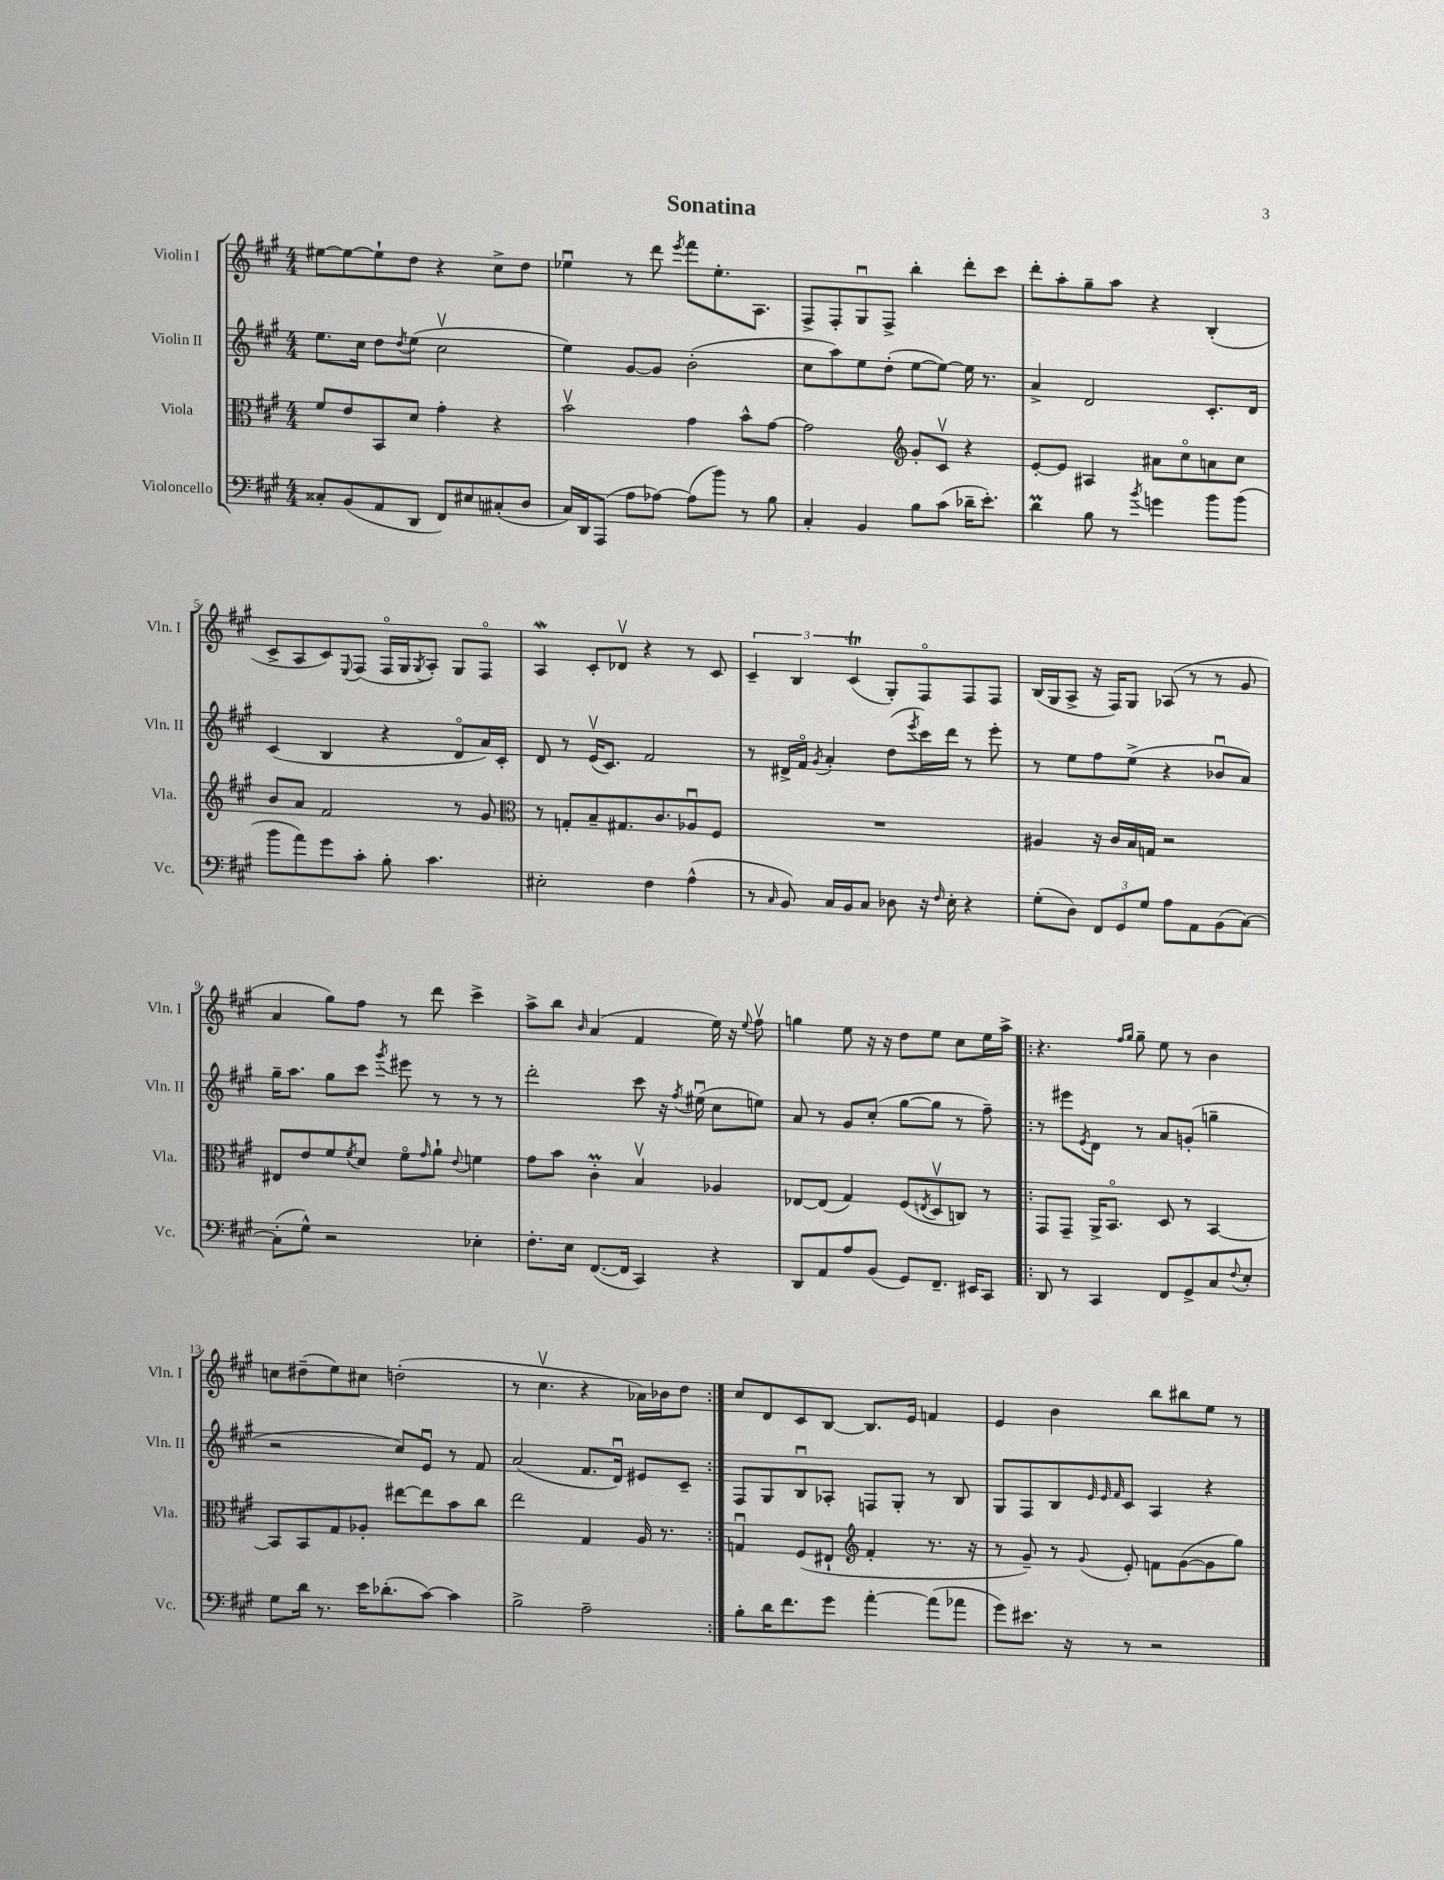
\header { title = "Sonatina" }
<<
\new StaffGroup <<
\new Staff = "s0" \with { instrumentName = "Violin I" shortInstrumentName = "Vln. I" } {
    \clef treble \key a \major \numericTimeSignature \time 4/4
    eis''8~ eis''8~ eis''8-! d''8 r4 cis''8-> d''8 |
    ees''4\downbow r8 d'''8 \acciaccatura { e'''8 } fis'''8 ees''8.-. a8. |
    fis8-> fis8-. gis8\downbow fis8-> b''4-. d'''8-. cis'''8 |
    d'''8-. a''8-. gis''8-- a''8 r4 b4-.( |
    cis'8-> a8 cis'8) \appoggiatura { e8 } fis8( fis16\flageolet gis16 \acciaccatura { gis8 } a8-.) gis8 fis8\flageolet |
    a4\mordent cis'8-. des'8\upbow r4 r8 cis'8 |
    \tuplet 3/2 { cis'4-- b4 cis'4\trill( } gis8-.) fis8\flageolet fis8 fis8 |
    b16( gis16 a8-> r16 fis16) gis8 aes8( r8 r8 gis'8 |
    a'4 gis''8) fis''8 r8 d'''8 cis'''4-> |
    a''8-> b''8 \grace { b'16 } a'4( fis'4 e''16) r16 \appoggiatura { e''8 } fis''8\upbow |
    g''4 e''8 r16 r16 d''8 e''8 cis''8 e''16 a''16-> |
    \repeat volta 2 { r4. \grace { fis''16 gis''16 } gis''8-- e''8 r8 b'4 |
    c''8 dis''8--( e''8) cis''8 d''2-.( |
    r8 cis''4.\upbow r4 aes'16) bes'16 d''8 | }
    cis''8 d'8 cis'8 b8~ b8. e'16 f'4 |
    e'4 b'4 b''8 bis''8 e''8 r8 \bar "|." |
}
\new Staff = "s1" \with { instrumentName = "Violin II" shortInstrumentName = "Vln. II" } {
    \clef treble \key a \major \numericTimeSignature \time 4/4
    e''8. cis''16 d''8 \acciaccatura { d''8 } e''8( cis''2\upbow |
    e''4) gis'8~ gis'8 b'2-.( |
    cis''8 a''8) e''8 d''8-.( e''8~ e''8~) e''16 r8. |
    a'4-> d'2 cis'8.-. d'16 |
    cis'4( b4 r4 d'8\flageolet a'16) cis'16-. |
    d'8 r8 e'16\upbow( cis'8.) fis'2 |
    r8 dis'16-> fis'16\flageolet \acciaccatura { gis'8 } a'4-. d''8( \acciaccatura { e'''8 } cis'''16) d'''16 r8 e'''8-. |
    r8 e''8 fis''8 e''8->( r4 bes'8\downbow a'8) |
    gis''16-- a''8. gis''8 cis'''8 \acciaccatura { gis'''8 } eis'''8 r8 r8 r8 |
    d'''2-. cis'''8 r16 \acciaccatura { fis''8 } eis''16\downbow( cis''8 e''8) |
    a'8 r8 gis'8 cis''8-.( gis''8~ gis''8 r8 fis''8--) |
    \repeat volta 2 { r8 eis'''8 \acciaccatura { e'8 } d'8 r8 a'8 g'8-.( g''4-- |
    r2 cis''8) e'8\downbow r8 fis'8 |
    a'2( fis'8. d'16\downbow) eis'8 cis'8-- | }
    fis8 gis8 b8\downbow aes8-. f8 gis8-. r8 b8 |
    gis8 fis8 b8 \grace { e'32 e'32 fis'32 } cis'8 a4 r4 \bar "|." |
}
\new Staff = "s2" \with { instrumentName = "Viola" shortInstrumentName = "Vla." } {
    \clef alto \key a \major \numericTimeSignature \time 4/4
    fis'8 e'8 b,8 d'8 gis'4-. r4 |
    b'2\upbow gis'4 b'8-^ gis'8~ |
    gis'2 \clef treble gis'8-. cis'8\upbow r4 |
    e'8~-. e'8 ais4 ais'8 cis''8\flageolet a'8 cis''8 |
    b'8 a'8 fis'2 r8 gis'8 |
    \clef alto r8 g8-. b8-- gis8. cis'8. aes8\downbow fis8 |
    R1 |
    ais4 r16 cis'16 b16 g16 r2 |
    eis8 e'8 fis'8 \acciaccatura { fis'8 } d'8 fis'8\flageolet \grace { gis'16 } a'8-! \appoggiatura { e'8 } f'4 |
    gis'8 b'8 cis'4-.\prall b4\upbow aes4 |
    ees8~ ees8( gis4) fis8( \acciaccatura { e8 } d8\upbow c8) r8 |
    \repeat volta 2 { gis,8 gis,8-- a,16-> b,8.\flageolet d8 r8 b,4~ |
    b,8 b,8 gis8 aes8-. eis''8~ eis''8 b'8 cis''8 |
    e''2 gis4 a16 r8. | }
    g4\downbow fis8( eis8-! \clef treble fis'4-. r8. r16 |
    r8 gis'8--) r8 \appoggiatura { gis'8 } e'8-. f'8 gis'8~( gis'8 gis''8) \bar "|." |
}
\new Staff = "s3" \with { instrumentName = "Violoncello" shortInstrumentName = "Vc." } {
    \clef bass \key a \major \numericTimeSignature \time 4/4
    cisis8-. b,8( a,8 d,8 fis,8) eis8 cis8-.( d8 |
    cis16) d,16 a,,8( a8 aes8~) aes8( b'8) r8 b8 |
    cis4-. b,4 b8 cis'8( des'16-- e'8.-.) |
    d'4\prall b8 r8 \acciaccatura { b'8 } g'4 b'8 b'8( |
    b'8 a'8) gis'8 cis'8-. b8-. cis'4. |
    eis2-. fis4 a4-^( |
    r8 \grace { cis16 } b,8) cis16 b,16 cis8 des8 r16 \grace { fis16 } e16-. r4 |
    gis8-.( d8) \tuplet 3/2 { fis,8 gis,8 gis8 } a8 a,8 b,8( cis8~) |
    cis8-.( gis8-^) r2 ees4-. |
    fis8.-. e16 fis,8.~( fis,16 cis,4) r4 |
    d,8 a,8 a8 b,8( gis,8) fis,8.-- eis,16 cis,8 |
    \repeat volta 2 { d,8 r8 cis,4 fis,8 gis,8-> cis8 \appoggiatura { fis8 } e8-. |
    gis8 d'16 r8. e'16 des'8.-.( cis'8~) cis'4 |
    b2-> a2-- | }
    b8-. d'16 fis'8. gis'8 a'4~-. a'8( aes'8 |
    gis'8) eis'8. r16 r8 r2 \bar "|." |
}
>>
>>
